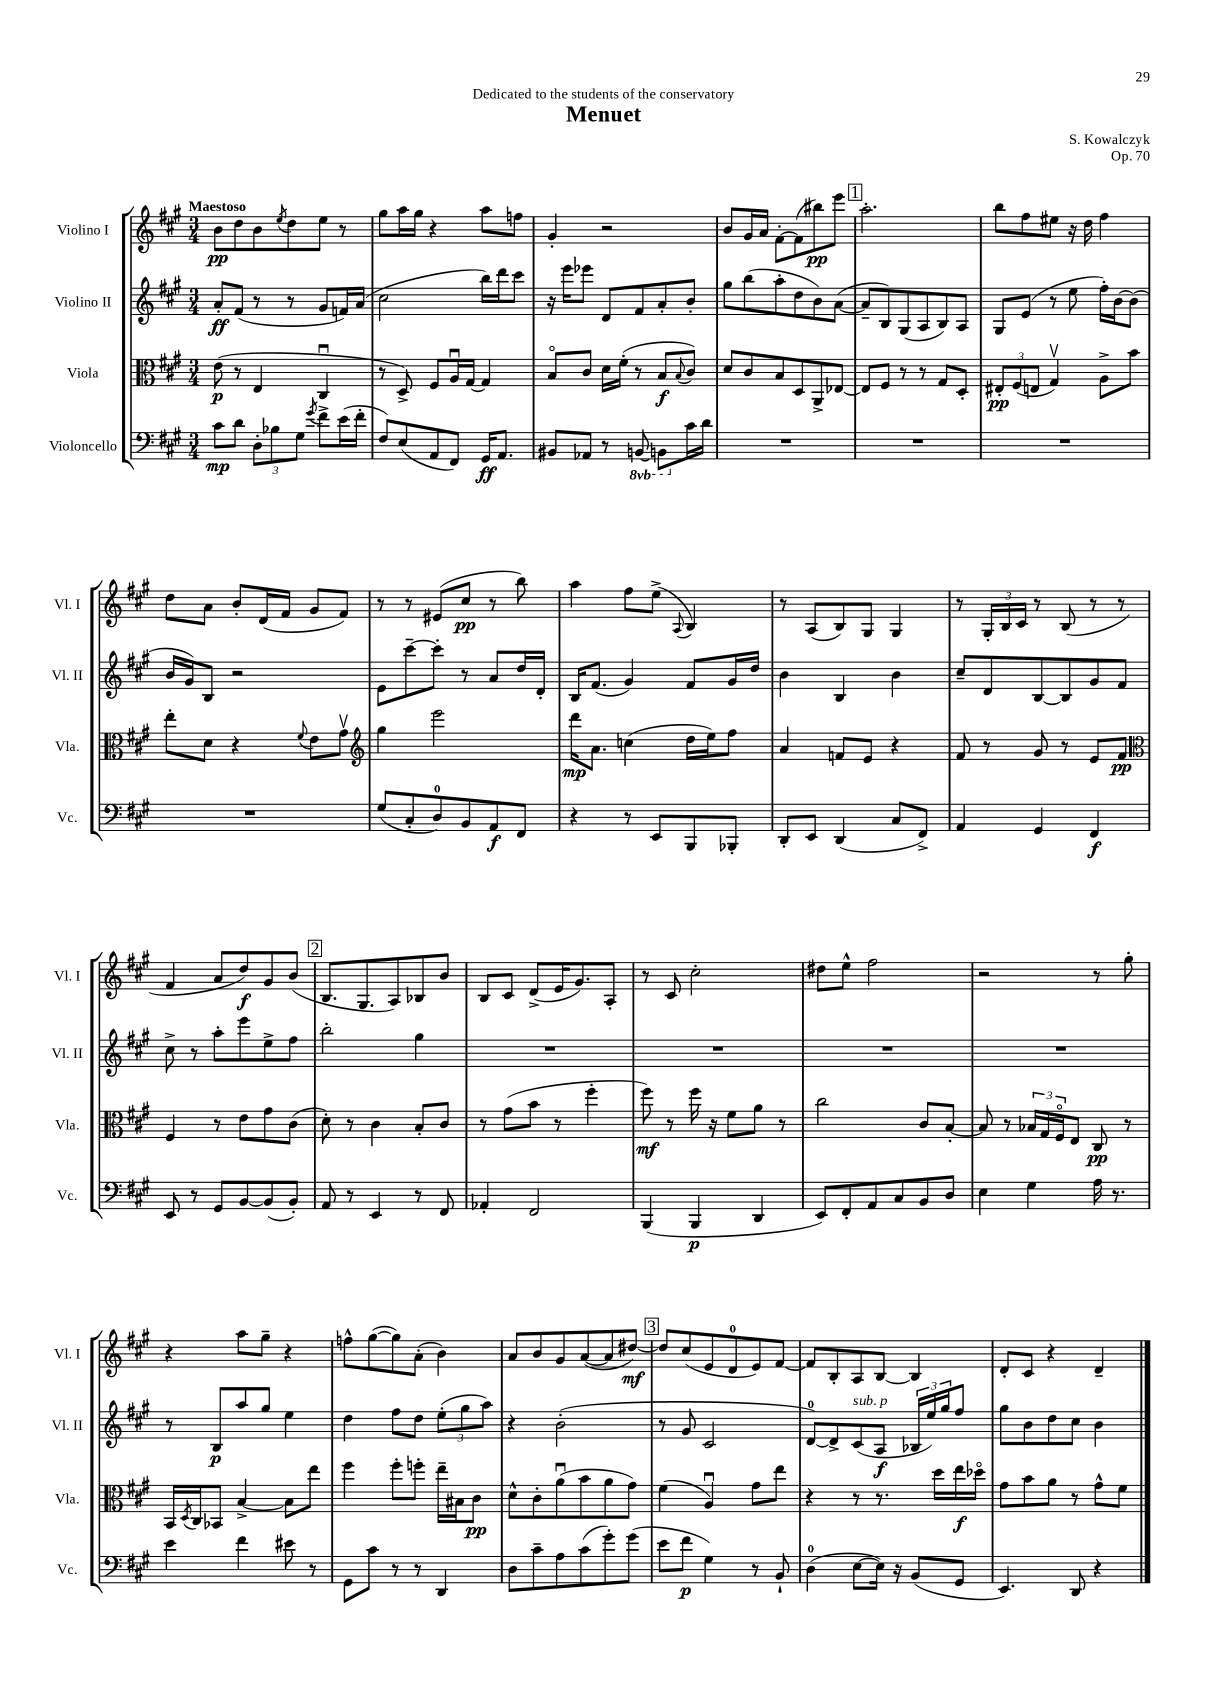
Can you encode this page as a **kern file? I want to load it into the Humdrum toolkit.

**kern	**kern	**kern	**kern
*staff4	*staff3	*staff2	*staff1
*clefF4	*clefC3	*clefG2	*clefG2
*k[f#c#g#]	*k[f#c#g#]	*k[f#c#g#]	*k[f#c#g#]
*M3/4	*M3/4	*M3/4	*M3/4
8c#\L	(8e\	8a'/L	8b\L
8d\J	8r	(8f#/J	8dd\
12D'\L	4E/	8r	8b\
12B-\	.	.	.
.	.	.	8qee/
.	.	8r	8dd\
12G#\J	.	.	.
8qg#/	.	.	.
8f#^\L	4C#u/	8g#/L	8ee\J
(16e\L	.	16f/L)	8r
16f#'\JJ	.	(16a/JJ	.
=	=	=	=
8F#/L)	8r	2cc#\	8gg#\L
(8E/	8D^/)	.	16aa\L
.	.	.	16gg#\JJ
8AA/	8F#/L	.	4r
8FF#/J)	16Au/L	.	.
.	[16G#/JJ	.	.
16GG#/LK	4G#/]	16bb\LL)	8aa\L
8.AA/J	.	16ddd\J	.
.	.	8ccc#\J	8ff\J
=	=	=	=
8BB#/L	8Bo/L	16r	4g#'/
.	.	16eee\LK	.
8AA-/J	8c#/J	8eee-\J	.
8r	16d\LL	8d/L	2r
.	(16f#'\JJ	.	.
[8BBB/	8r	8f#/	.
8BBB\]L	8B/L	8a'/	.
.	8qqB/	.	.
16c#\L	8c#/J)	8b'/J	.
16d\JJ	.	.	.
=	=	=	=
2.r	8d/L	8gg#\L	8b/L
.	8c#/	(8bb\	16g#/L
.	.	.	16a/JJ
.	8B/	8aa'\	[8f#'\L
.	8D/	8dd\	(8f#\]
.	8AA^/	8b\)	8bb#\)
.	[8E-/J	([8a\J	8eee\J
=	=	=	=
2.r	8E-/]L	8a~/]L	2.aa'\
.	8F#/J	8B/)	.
.	8r	(8G#/	.
.	8r	8A/	.
.	8G#/L	8B/)	.
.	8D'/J	8A/J	.
=	=	=	=
2.r	12E#'/L	8G#/L	8bb\L
.	(12F#/	.	.
.	.	(8e/J	8ff#\
.	12E/J	.	.
.	4G#v/)	8r	8ee#\J
.	.	8ee\	16r
.	.	.	16dd\
.	8A^\L	16ff#'\LL)	4ff#\
.	.	[16b\J	.
.	8b\J	(8b\]J	.
=	=	=	=
2.r	8ee'\L	16b/LL	8dd\L
.	.	16g#/J)	.
.	8d\J	8B/J	8a\J
.	4r	2r	8b'/L
.	.	.	(16d/L
.	.	.	16f#/JJ
.	8qqf#/	.	.
.	8e\L	.	8g#/L
.	8g#v\J	.	8f#/J)
=	=	=	=
*	*clefG2	*	*
(8G#/L	4gg#\	8e\L	8r
8C#'/	.	[8ccc#~\	8r
8D/)	2eee\	8ccc#'\]J	(8e#/L
8BB/	.	8r	8cc#/J
8AA/	.	8a/L	8r
8FF#/J	.	16dd/L	8bb\)
.	.	16d'/JJ	.
=	=	=	=
4r	16ddd\LK	16B/LK	4aa\
.	8.a\J	(8.f#/J	.
8r	(4cc\	4g#/)	8ff#\L
8EE/L	.	.	(8ee^\J
.	.	.	8qqA/
8BBB/	16dd\LL	8f#/L	4B/)
.	16ee\J)	.	.
8BBB-'/J	8ff#\J	16g#/L	.
.	.	16dd/JJ	.
=	=	=	=
8DD'/L	4a/	4b\	8r
8EE/J	.	.	(8A/L
(4DD/	8f/L	4B/	8B/)
.	8e/J	.	8G#/J
8C#/L	4r	4b\	4G#/
8FF#^/J)	.	.	.
=	=	=	=
4AA/	8f#/	8cc#~/L	8r
.	8r	8d/	24G#'/LL
.	.	.	24B/
.	.	.	24c#/JJ
4GG#/	8g#/	[8B/	8r
.	8r	8B/]	(8B/
4FF#/	8e/L	8g#/	8r
.	8f#/J	8f#/J	8r
=	=	=	=
*	*clefC3	*	*
8EE/	4F#/	8cc#^\	4f#/
8r	.	8r	.
8GG#/L	8r	8aa'\L	8a/L
[8BB/	8e\L	8eee\	8dd/)
(8BB/]	8g#\	8ee^\	8g#/
8BB'/J)	(8c#\J	8ff#\J	(8b/J
=	=	=	=
8AA/	8d'\)	2bb'\	8.B/L
8r	8r	.	.
.	.	.	8.G#/
4EE/	4c#\	.	.
.	.	.	8A/)
8r	8B'/L	4gg#\	8B-/
8FF#/	8c#/J	.	8b/J
=	=	=	=
4AA-'/	8r	2.r	8B/L
.	(8g#\L	.	8c#/J
2FF#/	8b\J	.	(8d^/L
.	8r	.	16e/K
.	.	.	8.g#/)
.	4ff#'\	.	.
.	.	.	8A'/J
=	=	=	=
(4BBB/	8ff#\)	2.r	8r
.	8r	.	8c#/
4BBB/	16ff#\	.	2cc#'\
.	16r	.	.
.	8f#\L	.	.
4DD/	8a\J	.	.
.	8r	.	.
=	=	=	=
8EE/L)	2cc#\	2.r	8dd#\L
8FF#'/	.	.	8ee^^\J
8AA/	.	.	2ff#\
8C#/	.	.	.
8BB/	8c#/L	.	.
8D/J	[8B'/J	.	.
=	=	=	=
4E\	8B/]	2.r	2r
.	8r	.	.
4G#\	24B-/LL	.	.
.	24G#/	.	.
.	24F#o/J	.	.
.	8E/J	.	.
16A\	8C#/	.	8r
8.r	.	.	.
.	8r	.	8gg#'\
=	=	=	=
4e\	16BB/LL	8r	4r
.	8qD/	.	.
.	16C#/J	.	.
.	8BB-/J	8B/L	.
4f#\	[4B^/	8aa/	8aa\L
.	.	8gg#/J	8gg#~\J
8e#\	8B\]L	4ee\	4r
8r	8ee\J	.	.
=	=	=	=
8GG#\L	4ff#\	4dd\	8ff^^\L
8c#\J	.	.	([8gg#\
8r	8ff#'\L	8ff#\L	8gg#\])
8r	8ff'\J	8dd\J	(8a'\J
4DD/	16ee~\LL	(12ee'\L	4b\)
.	16B#\J	.	.
.	.	12gg#\	.
.	8c#\J	.	.
.	.	12aa\J)	.
=	=	=	=
8D\L	8d^^\L	4r	8a/L
8c#~\	8c#'\	.	8b/
8A\	(8au\	(2b'\	8g#/
(8c#\	8b\	.	([8a/
8g#'\)	8a\	.	8a/]
(8g#\J	8g#\J)	.	[8dd#/J)
=	=	=	=
8e\L	(4f#\	8r	8dd#/]L
8f#\J	.	8g#/	(8cc#/
4G#\)	4Au/)	2c#/	8e/
.	.	.	8d/
8r	8g#\L	.	8e/)
8BB`/	8ee\J	.	[8f#/J
=	=	=	=
(4D\	4r	[8d/L)	8f#/]L
.	.	8d^/]	8B'/
[8E\L	8r	(8c#/	8A/
16E\]Jk)	8.r	8A/J	[8B/J
16r	.	.	.
(8BB/L	.	24B-/LL	4B/]
.	.	24ee/)	.
.	16dd\LL	.	.
.	.	24gg#/J	.
8GG#/J	16ee\	8ff#/J	.
.	16dd-o\JJ	.	.
=	=	=	=
4.EE/)	8g#\L	8gg#\L	8d'/L
.	8b\	8b\	8c#/J
.	8a\J	8dd\	4r
8DD/	8r	8cc#\J	.
4r	8g#^^\L	4b\	4d~/
.	8f#\J	.	.
==	==	==	==
*-	*-	*-	*-
